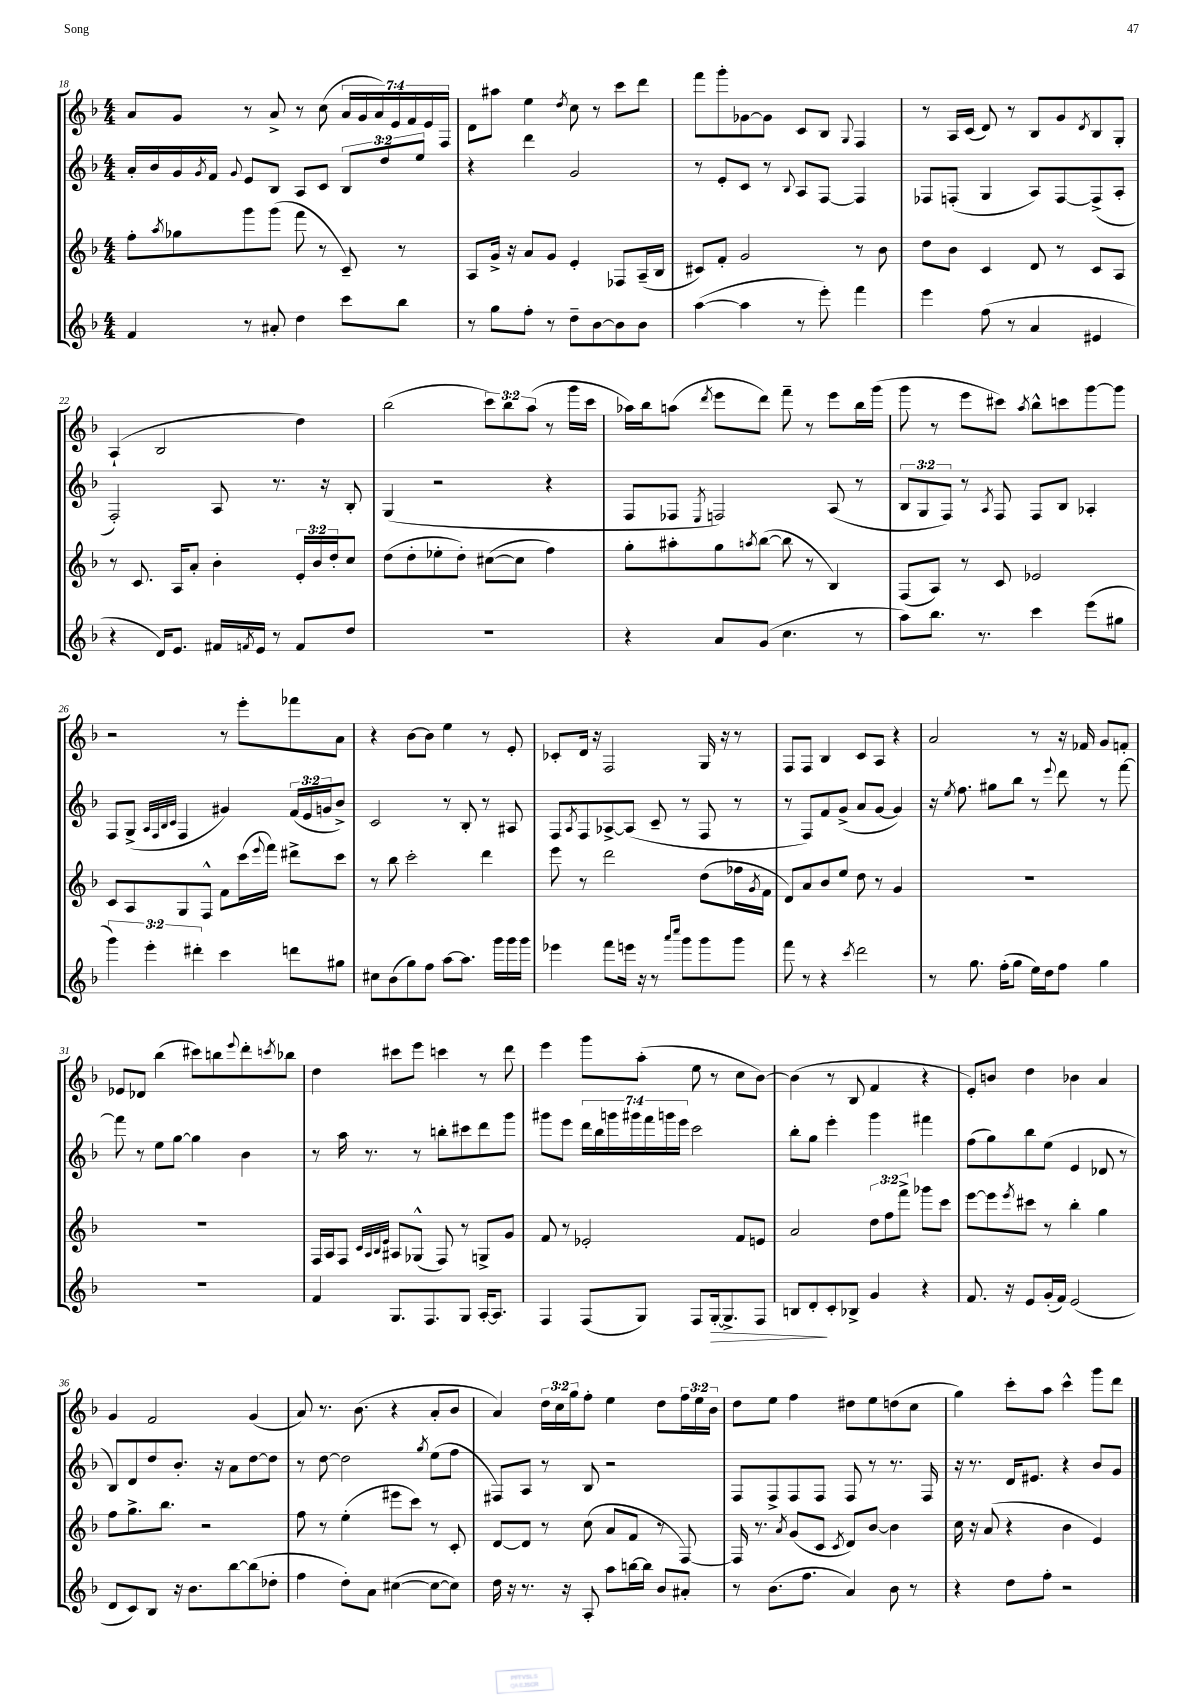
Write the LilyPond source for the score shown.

<<
\new StaffGroup <<
\new Staff = "s0" {
    \clef treble \key f \major \numericTimeSignature \time 4/4 \override Staff.TupletNumber.text = #tuplet-number::calc-fraction-text
    a'8 g'8 r8 a'8-> r8 c''8( \tuplet 7/4 { a'16 g'16 a'16) e'16 f'16 e'16 f16 } |
    d'8 ais''8 e''4 \acciaccatura { d''8 } c''8 r8 c'''8 d'''8 |
    f'''8 g'''8-. ges'8~ ges'8 c'8 bes8 \appoggiatura { g8 } f4 |
    r8 a16 c'16( d'8) r8 bes8 g'8 \acciaccatura { d'8 } bes8 g8-. |
    a4-!( bes2 d''4) |
    bes''2( \tuplet 3/2 { c'''8) bes''8 a''8( } r8 g'''16 c'''16 |
    aes''16) bes''16 a''8( \acciaccatura { d'''8 } e'''8 d'''8) f'''8-- r8 e'''8 bes''16 g'''16( |
    g'''8 r8 e'''8 cis'''8) \acciaccatura { a''8 } bes''8-^ c'''8 g'''8~ g'''8 |
    r2 r8 e'''8-. fes'''8 a'8 |
    r4 bes'8~ bes'8 e''4 r8 e'8-. |
    ces'8-. d'16 r16 f2 g16 r16 r8 |
    f8 f8 bes4 c'8 a8 r4 |
    a'2 r8 r16 fes'16 g'8 f'8-. |
    ees'8 des'8 bes''4( cis'''8) b''8 \appoggiatura { e'''8 } d'''8-. \acciaccatura { c'''8 } bes''8 |
    d''4 cis'''8 e'''8 c'''4 r8 d'''8 |
    e'''4 g'''8 a''8-.( e''8 r8 c''8 bes'8~) |
    bes'4( r8 bes8 f'4 r4 |
    e'8-.) b'8 d''4 bes'4 a'4 |
    g'4 f'2 g'4( |
    a'8) r8. bes'8.( r4 a'8-. bes'8 |
    a'4) \tuplet 3/2 { d''16 c''16 g''16 } f''8-. e''4 d''8 \tuplet 3/2 { f''16 e''16 bes'16 } |
    d''8 e''8 f''4 dis''8 e''8 d''8( c''8 |
    g''4) c'''8-. a''8 c'''4-^ g'''8 d'''8 \bar "|." |
}
\new Staff = "s1" {
    \clef treble \key f \major \numericTimeSignature \time 4/4 \override Staff.TupletNumber.text = #tuplet-number::calc-fraction-text
    a'16-. bes'16 g'16 \acciaccatura { g'8 } f'16 \appoggiatura { g'8 } e'8 bes8 a8 c'8 \tuplet 3/2 { bes8 d''8 e''8 } |
    r4 d'''4 g'2 |
    r8 e'8-. c'8 r8 \appoggiatura { bes8 } a8 f8~ f4 |
    fes8 f8-.( g4 a8) f8~ f8->( a8-. |
    f2-.) a8 r8. r16 bes8-. |
    g4( r2 r4 |
    f8 fes8 \acciaccatura { e8 } f2) a8( r8 |
    \tuplet 3/2 { bes8 g8 f8) } r8 \acciaccatura { a8 } f8 f8 bes8 aes4-. |
    f8 g8->( \grace { a32 f32 bes32 c'32 } f4 gis'4) \tuplet 3/2 { f'16( e'16 g'16 } bes'8->) |
    c'2 r8 bes8-. r8 ais8 |
    f8 \acciaccatura { a8 } f8 aes8~-> aes8( c'8-- r8 f8 r8 |
    r8 f8) f'8 g'8->( a'8 g'8~ g'4) |
    r16 \acciaccatura { e''8 } f''8. gis''8 bes''8 r8 \appoggiatura { e'''8 } d'''8 r8 f'''8~ |
    f'''8 r8 e''8 g''8~ g''4 bes'4 |
    r8 a''16 r8. r8 b''8-. cis'''8 d'''8 g'''8 |
    gis'''8 e'''8 \tuplet 7/4 { d'''16 bes''16 g'''16 gis'''16 f'''16 g'''16 e'''16 } c'''2 |
    bes''8-. g''8 e'''4-. g'''4 fis'''4 |
    f''8( g''8) bes''8 e''8( e'4 des'8 r8 |
    bes8) d'8 d''8 bes'8.-. r16 a'8 d''8~ d''8 |
    r8 d''8~ d''2 \acciaccatura { g''8 } e''8( f''8 |
    fis8) a8 r8 bes8 r2 |
    f8 f8-> f8 f8 f8 r8 r8. f16 |
    r16 r8. d'16 eis'8. r4 bes'8 g'8 \bar "|." |
}
\new Staff = "s2" {
    \clef treble \key f \major \numericTimeSignature \time 4/4 \override Staff.TupletNumber.text = #tuplet-number::calc-fraction-text
    f''8-. \acciaccatura { a''8 } ges''8 g'''8 g'''8( f'''8 r8 c'8--) r8 |
    a8 g'16-> r16 a'8 g'8 e'4-. fes8 a16--( bes16 |
    cis'8) f'8-. g'2 r8 bes'8 |
    d''8 bes'8 c'4 d'8 r8 c'8 a8 |
    r8 c'8. a16 a'8-. bes'4-. \tuplet 3/2 { e'16-. bes'16 d''16-. } c''8 |
    d''8( d''8-. ees''8-. d''8-.) cis''8~( cis''8 f''4) |
    g''8-. ais''8-. g''8 \acciaccatura { a''8 } bes''8~( bes''8 r8 bes4) |
    f8( a8) r8 c'8 ees'2 |
    c'8 a8 g8 f8-^ f'8 c'''16( \appoggiatura { e'''8 } f'''16) dis'''8-> c'''8 |
    r8 bes''8 c'''2-. d'''4 |
    e'''8 r8 d'''2 d''8( fes''16 \acciaccatura { g'8 } f'16 |
    d'8) a'8 bes'8 e''8 d''8 r8 g'4 |
    R1 |
    R1 |
    f16 a16 f8 \grace { c'32 a32 bes32 e'32 } ais8 ges8-^( f8) r8 g8-> g'8 |
    f'8 r8 ees'2-. f'8 e'8 |
    a'2 \tuplet 3/2 { d''8 f''8 f'''8-> } ges'''8 c'''8 |
    e'''8~ e'''8 \acciaccatura { e'''8 } cis'''8 r8 bes''4-. g''4 |
    f''8 g''8.-> bes''8. r2 |
    f''8 r8 e''4-.( eis'''8 c'''8) r8 c'8-. |
    d'8~ d'8 r8 c''8( a'8 f'8 r8 f8~) |
    f16 r8. \acciaccatura { a'8 } g'8( c'8 \acciaccatura { c'8 } d'8) bes'8~ bes'4 |
    c''16 r16 a'8( r4 bes'4 e'4) \bar "|." |
}
\new Staff = "s3" {
    \clef treble \key f \major \numericTimeSignature \time 4/4 \override Staff.TupletNumber.text = #tuplet-number::calc-fraction-text
    f'4 r8 ais'8-. d''4 c'''8 bes''8 |
    r8 g''8 f''8-. r8 d''8-- bes'8~ bes'8 bes'8 |
    a''4~( a''4 r8 e'''8-.) f'''4 |
    e'''4 f''8( r8 a'4 eis'4 |
    r4 d'16) e'8. fis'16 \acciaccatura { f'8 } e'16 r8 f'8 d''8 |
    R1 |
    r4 a'8 g'8( c''4. r8 |
    a''8) bes''8. r8. c'''4 e'''8( gis''8 |
    \tuplet 3/2 { g'''4) e'''4-. dis'''4-. } c'''4 d'''8 gis''8 |
    cis''8 bes'8( g''8) f''8 a''8~ a''8. g'''16 g'''16 g'''16 |
    ees'''4 f'''8 e'''16 r16 r8 \grace { a'''16 c''''16 } g'''8 g'''8 g'''8 |
    f'''8 r8 r4 \acciaccatura { c'''8 } d'''2 |
    r8 g''8. f''16-.( g''8 e''16) d''16 f''8 g''4 |
    R1 |
    f'4 g8. f8. g8 a16~-. a8. |
    f4 f8( g8) f8 g16~-.\> g8.-> f8 |
    b8 d'8-.\! c'8-. bes8-> g'4 r4 |
    f'8. r16 e'8 g'16-.( f'16) e'2( |
    d'8 c'8) bes8 r16 bes'8. bes''8~ bes''8( des''8-. |
    f''4 d''8-.) a'8 cis''4~( cis''8~ cis''8) |
    d''16 r16 r8. r16 a8-. a''8 b''16~ b''16 bes'8 ais'8-. |
    r8 bes'8.( f''8. a'4) bes'8 r8 |
    r4 d''8 f''8-. r2 \bar "|." |
}
>>
>>
\layout { \context { \Score currentBarNumber = #18 } }
